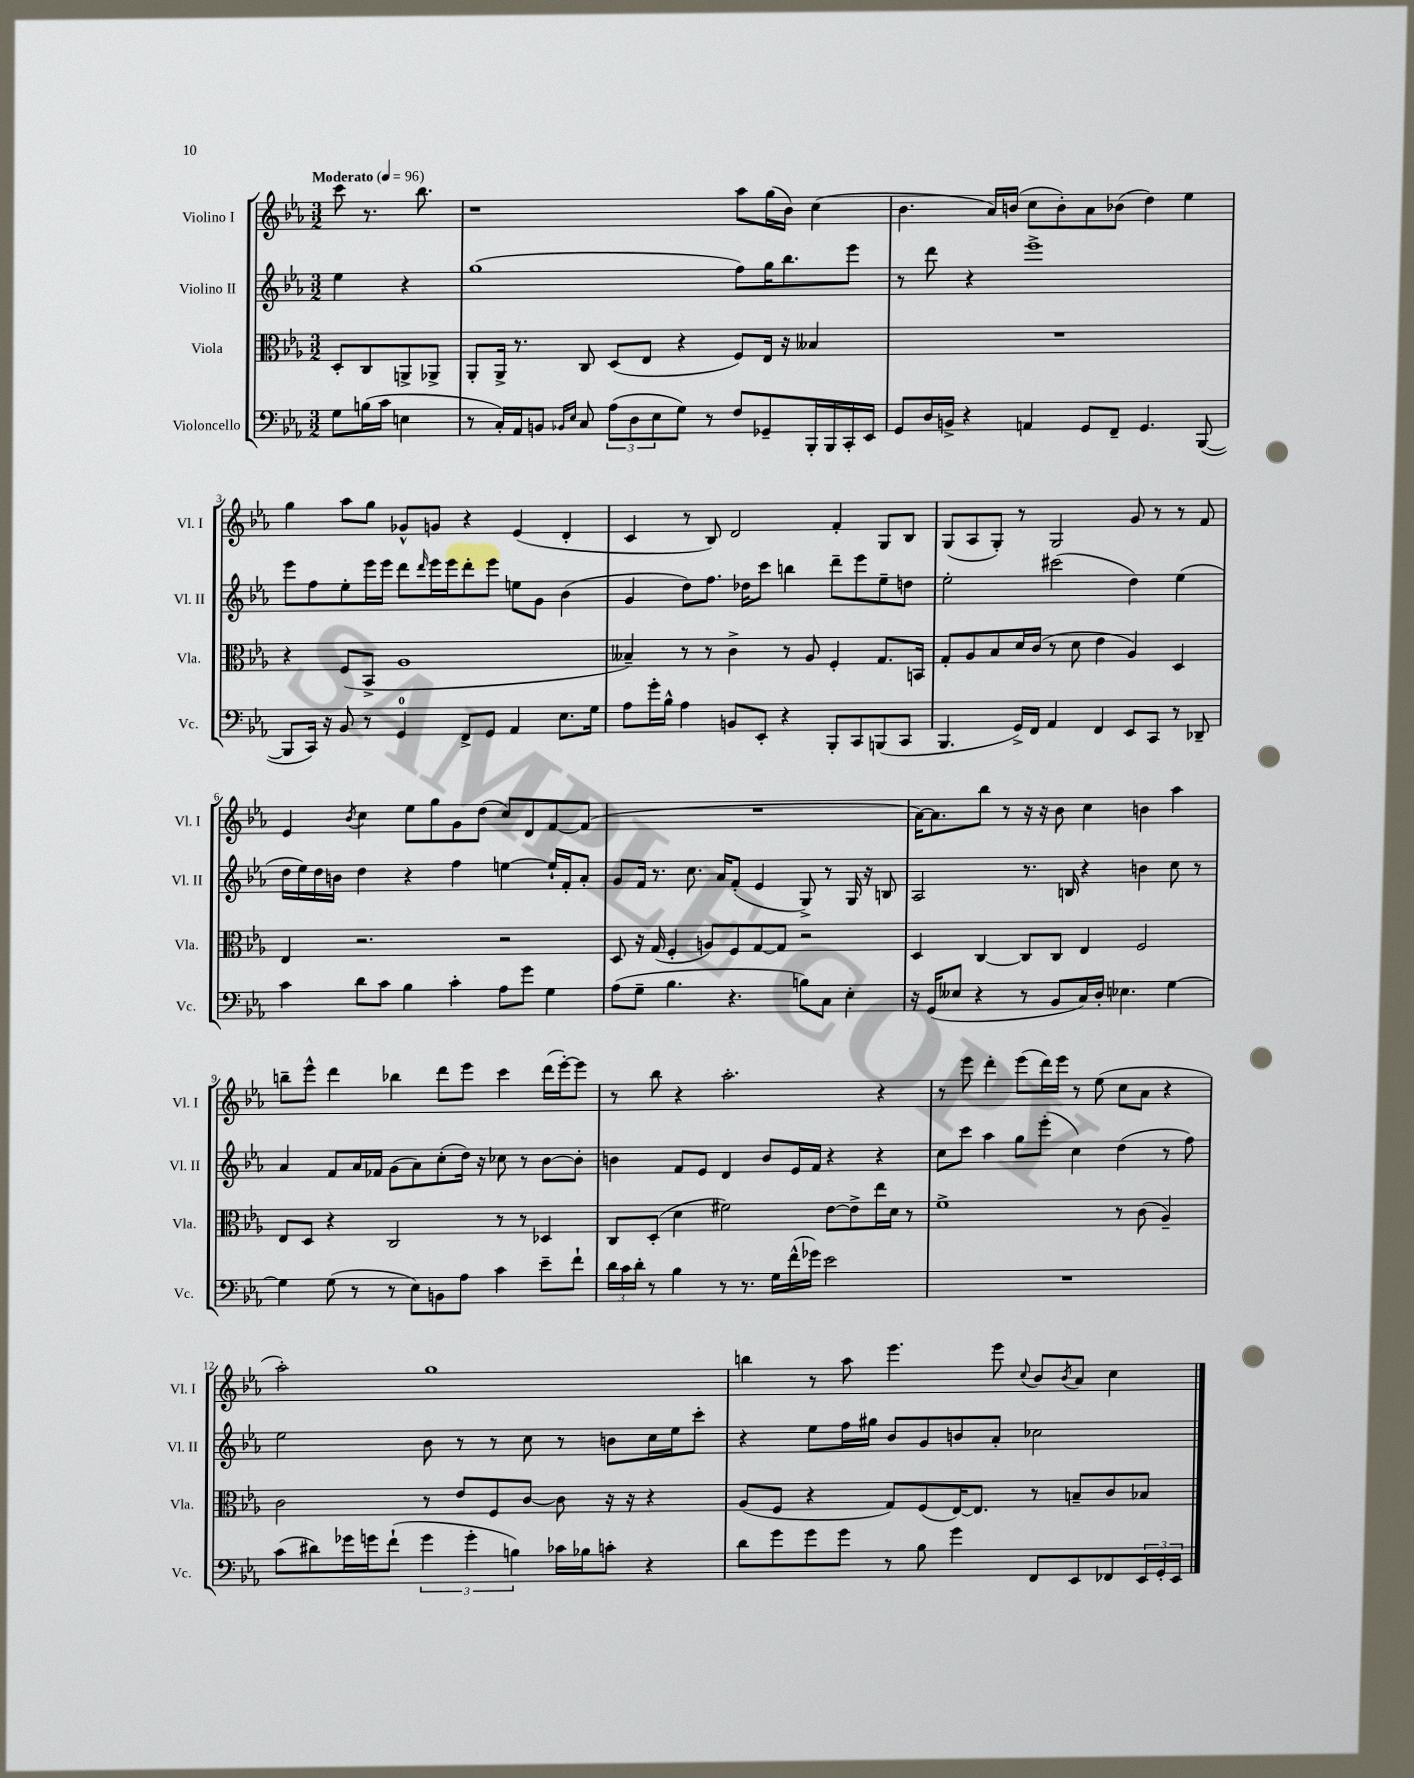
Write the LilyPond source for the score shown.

<<
\new StaffGroup <<
\new Staff = "s0" \with { instrumentName = "Violino I" shortInstrumentName = "Vl. I" } {
    \clef treble \key ees \major \numericTimeSignature \time 3/2 \partial 2 \tempo "Moderato" 4 = 96
    c'''8 r8. bes''8. |
    r1 aes''8 g''16( bes'16) c''4( |
    bes'4. aes'16) b'16( c''8 b'8-.) aes'8 bes'8( d''4) ees''4 |
    g''4 aes''8 g''8 ges'8-^ g'8 r4 ees'4( d'4-. |
    c'4 r8 bes8) d'2 f'4-. g8 bes8 |
    g8( aes8 g8-.) r8 g2 g'8 r8 r8 f'8 |
    ees'4 \acciaccatura { bes'8 } c''4 ees''8 g''8 g'8 d''8( c''8) d'8 f'8~ f'8( |
    R1. |
    aes'16~) aes'8. bes''8 r8 r16 r16 bes'8 c''4 b'4 aes''4 |
    b''8-- ees'''8-^ d'''4 bes''4 d'''8 ees'''8 c'''4 d'''16( ees'''16~-.) ees'''8 |
    r8 bes''8 r4 aes''2.-. r4 |
    r8 ees'''8 d'''4-. ees'''8( d'''16) ees'''16 r8 ees''8( c''8 aes'8 r4 |
    aes''2-.) g''1 |
    b''4 r8 aes''8 ees'''4. ees'''8 \appoggiatura { c''8 } bes'8 \acciaccatura { bes'8 } aes'8 c''4 \bar "|." |
}
\new Staff = "s1" \with { instrumentName = "Violino II" shortInstrumentName = "Vl. II" } {
    \clef treble \key ees \major \numericTimeSignature \time 3/2 \partial 2
    ees''4 r4 |
    g''1( f''8) g''16 bes''8. ees'''8 |
    r8 d'''8 r4 ees'''1-> |
    ees'''8 f''8 ees''8-. ees'''16 ees'''16 d'''8 \grace { d'''16 } ees'''16 ees'''16 d'''8-. ees'''8 e''8 g'8 bes'4( |
    g'4 d''8) f''8. des''16 c'''8 b''4 d'''8-- ees'''8 ees''8-- d''8 |
    ees''2-. cis'''2( d''4) ees''4( |
    d''16 ees''16) d''16 b'16 d''4 r4 f''4 e''4~ e''16-! f'16-. aes'8-. |
    g'8 f'16 r8. c''8. aes'16 f'8-.( ees'4 g8->) r8 g16 r16 b8 |
    aes2 r8. b16 r4 b'4 c''8 r8 |
    aes'4 f'8 aes'16 fes'16 g'8( aes'8) c''8-.( d''16) r16 ces''8 r8 bes'8~ bes'8-. |
    b'4 f'8 ees'8 d'4 b'8 ees'16 f'16 r4 r4 |
    c''8 c'''8 aes''4 g''8 ees'''8-.( c''4) d''4( r8 f''8) |
    ees''2 bes'8 r8 r8 c''8 r8 b'8 c''16 ees''16 c'''8-. |
    r4 ees''8 f''16 gis''16 bes'8 g'8 b'8 aes'8-. ces''2 \bar "|." |
}
\new Staff = "s2" \with { instrumentName = "Viola" shortInstrumentName = "Vla." } {
    \clef alto \key ees \major \numericTimeSignature \time 3/2 \partial 2
    d8-. c8 a,8-> aes,8-> |
    aes,8-. aes,16-> r8. c8 d8( ees8 r4 f8) ees16 r16 beses4 |
    R1. |
    r4 f8( bes,8-> aes1 |
    beses4--) r8 r8 c'4-> r8 aes8 f4-. g8. b,16 |
    g8-. aes8 bes8 d'16 c'16( r8 d'8 ees'4 aes4) d4 |
    ees4 r2. r2 |
    d8 r16 g16( f4-. a8) f8 g8~ g8 r2 |
    d4 c4~ c8 c8 ees4 f2 |
    ees8 d8 r4 c2 r8 r8 des4 |
    c8 d8-.( d'4 fis'2) ees'8~ ees'8-> ees''16 d'16 r8 |
    f'1-> r8 c'8( aes4--) |
    c'2 r8 ees'8 f8 c'8~ c'8 r16 r16 r4 |
    aes8( f8 r4 g8) f8( ees16~) ees8. r8 b8-- c'8 bes8 \bar "|." |
}
\new Staff = "s3" \with { instrumentName = "Violoncello" shortInstrumentName = "Vc." } {
    \clef bass \key ees \major \numericTimeSignature \time 3/2 \partial 2
    g8 b16( c'16 e4 |
    r8 c16-.) aes,16 b,8 \grace { bes,16 ees16 } c8 \tuplet 3/2 { aes8( d8 ees8 } g8) r8 f8 ges,8-- bes,,16-. bes,,16 c,16-. ees,16 |
    g,8 d16 b,16-> r4 a,4 g,8 f,8-- g,4. bes,,8~( |
    bes,,8 c,16) r16 bes,8 r8 g,4-0 f,8-> g,8 aes,4 ees8. g16 |
    aes8 g'16-. bes16-^ aes4 b,8 ees,8-. r4 bes,,8-. c,8 b,,8( c,8 |
    bes,,4. g,16->) f,16 aes,4 f,4 ees,8 c,8 r8 des,8-- |
    c'4 d'8 c'8 bes4 c'4-. aes8 g'8 g4 |
    aes8( g8-- bes4. r4. b8) c8 ees4-. |
    r16 g,16( eeses8 r4 r8 bes,8 c16) d16-. ees4. g4~ |
    g4 g8( r8 r8 ees8) b,8 aes8 c'4 ees'8-- f'8-! |
    \tuplet 3/2 { d'16 c'16 d'16-. } r8 bes4 r8 r8. g16 f'16-^( ges'16) ees'2 |
    R1. |
    c'8( dis'8) ges'16 g'16 f'8-!( \tuplet 3/2 { g'4 g'4-. b4) } ces'16 bes16 c'8-. r4 |
    d'8 g'8 g'8 g'8 r8 bes8 g'4 f,8 ees,8 fes,8 \tuplet 3/2 { ees,16 g,16-. ees,16 } \bar "|." |
}
>>
>>
